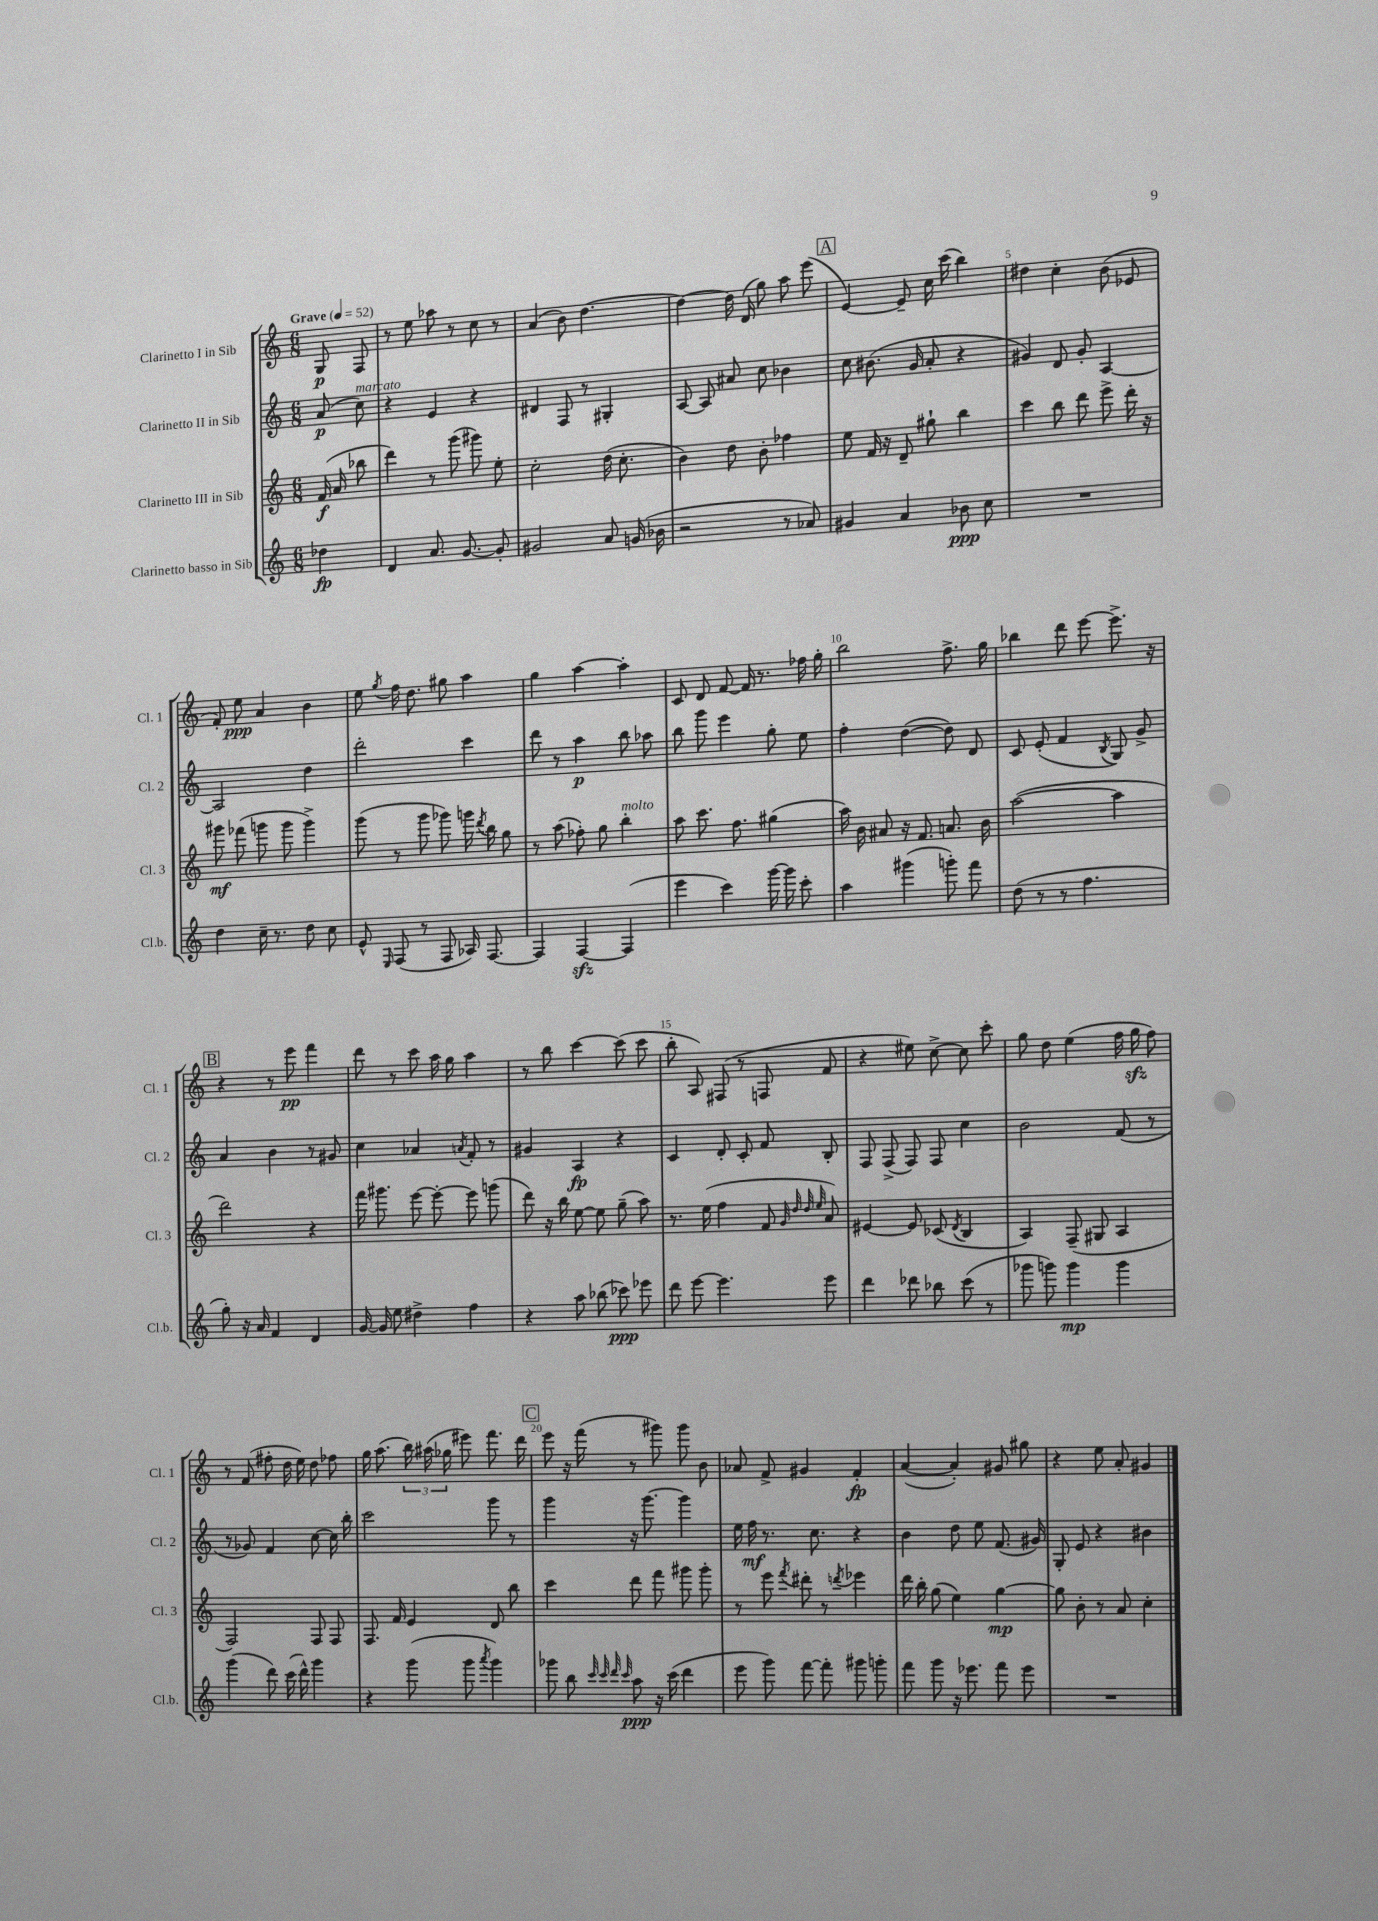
<<
\new StaffGroup <<
\new Staff = "s0" \with { instrumentName = "Clarinetto I in Sib" shortInstrumentName = "Cl. 1" } {
    \clef treble \key c \major \numericTimeSignature \time 6/8 \partial 4 \tempo "Grave" 4 = 52
    \autoBeamOff g8\p f8 |
    r8 e''8 aes''8 r8 c''8 r8 |
    a'4( b'8) d''4.~ |
    d''4~ d''16 d'16( g''8) a''8 e'''8( |
    \mark \markup { \box "A" } e'4~) e'8-- c''16 c'''16( b''4) |
    dis''4 c''4-. b'8( ees'8 |
    f'8-.) e''8\ppp a'4 b'4 |
    e''8 \acciaccatura { g''8 } f''16 d''8. gis''8 a''4 |
    g''4 a''4~ a''4-. |
    c'8 d'8 f'8~ f'16 r8. fes''16 g''16-. |
    b''2 f''8.-> g''16 |
    bes''4 d'''8 e'''8~ e'''8.-> r16 |
    \mark \markup { \box "B" } r4 r8 e'''8\pp f'''4 |
    d'''8 r8 c'''8 a''16 g''16 a''4 |
    r8 b''8 c'''4~ c'''8( c'''8 |
    b''8-. a8) fis8( r8 f8 f'8 |
    r4 eis''8) c''8~-> c''8 c'''8-. |
    g''8 d''8 e''4( f''16 g''16\sfz f''8) |
    r8 f'8( fis''8-. d''16 e''16) d''8 fes''8 |
    g''16 a''8.( \tuplet 3/2 { b''16) ais''16( ges''16 } eis'''8) f'''8. d'''16 |
    \mark \markup { \box "C" } e'''8 r16 f'''16( r8 gis'''8) gis'''8 b'8 |
    aes'8 f'8-> gis'4 f'4-.\fp |
    a'4~( a'4-.) gis'8 gis''8 |
    r4 e''8 a'8-. gis'4 \bar "|." |
}
\new Staff = "s1" \with { instrumentName = "Clarinetto II in Sib" shortInstrumentName = "Cl. 2" } {
    \clef treble \key c \major \numericTimeSignature \time 6/8 \partial 4
    \autoBeamOff a'8\p( c''8^\markup { \italic "marcato" }) |
    r4 e'4 r4 |
    dis'4 f8 r8 gis4-. |
    a8~ a8 ais'8 c''8 bes'4 |
    \mark \markup { \box "A" } c''8 bis'8.( g'16 a'8-. r4 |
    gis'4) d'8 gis'8-. a4~ |
    a2 d''4 |
    d'''2-. c'''4 |
    d'''8 r8 a''4\p b''8 aes''8 |
    b''8 g'''8 e'''4 g''8-. e''8 |
    f''4-. d''4~( d''8) d'8 |
    c'8 e'8-.( f'4 \acciaccatura { b8 } g8) g'8-> |
    \mark \markup { \box "B" } a'4 b'4 r8 gis'8 |
    c''4 aes'4 \acciaccatura { a'8 } f'8-. r8 |
    gis'4 a4\fp r4 |
    c'4 d'8-. c'8-. f'8 b8-. |
    f8 f8->( f8) f8 c''4 |
    b'2 f'8( r8 |
    r8 ges'8) f'4 c''8~ c''16 b''16-. |
    c'''2 g'''8 r8 |
    \mark \markup { \box "C" } g'''4 r16 g'''8.~ g'''4 |
    e''16 f''16\mf r8. c''8. r4 |
    b'4 d''8 e''8 f'8.( gis'16) |
    g8-. e'8 r4 bis'4 \bar "|." |
}
\new Staff = "s2" \with { instrumentName = "Clarinetto III in Sib" shortInstrumentName = "Cl. 3" } {
    \clef treble \key c \major \numericTimeSignature \time 6/8 \partial 4
    \autoBeamOff f'16\f( a'16 bes''8 |
    d'''4) r8 g'''8( gis'''8) e''8-. |
    c''2-. d''16( c''8.-. |
    b'4) d''8 b'8-. fes''4 |
    \mark \markup { \box "A" } e''8 f'16 r16 d'8-- gis''8-! b''4 |
    c'''4 b''8 d'''8 e'''8-> d'''16-. r16 |
    gis'''8\mf fes'''8( g'''8 g'''8 g'''4->) |
    g'''8( r8 g'''8 ges'''8) g'''16 \acciaccatura { d'''8 } b''16 g''8 |
    r8 a''8( fes''8-.) g''8 b''4-.^\markup { \italic "molto" } |
    a''8 c'''8. f''8. gis''4( |
    a''16) b'16 ais'8 r16 f'8. a'8. b'16 |
    a''2~( a''4 |
    \mark \markup { \box "B" } d'''2) r4 |
    f'''16 gis'''8. e'''8~ e'''8~-. e'''8 g'''8( |
    d'''8) r16 b''16 e''8~ e''8 g''8--( a''8) |
    r8. e''16( f''4 f'8 \grace { g'32 d''32 d''32 e''32 } a'8) |
    eis'4~ eis'8 ces'8( \acciaccatura { d'8 } b4 |
    a4) f8--( gis8 a4 |
    f2) f8 f8 |
    f8. f'16 e'4 d'8 b''8 |
    \mark \markup { \box "C" } c'''4 d'''8 f'''8 gis'''8 gis'''8-. |
    r8 e'''8 \acciaccatura { f'''8 } dis'''8-. r8 \acciaccatura { d'''8 } ees'''4 |
    d'''16 b''16-. g''8( e''4) g''4~\mp |
    g''8 b'8-. r8 a'8 c''4-. \bar "|." |
}
\new Staff = "s3" \with { instrumentName = "Clarinetto basso in Sib" shortInstrumentName = "Cl.b." } {
    \clef treble \key c \major \numericTimeSignature \time 6/8 \partial 4
    \autoBeamOff des''4\fp |
    d'4 a'8. g'8.~ g'8-. |
    gis'2 a'8 g'16( bes'16 |
    r2 r8 aes'8) |
    \mark \markup { \box "A" } gis'4 a'4 bes'8\ppp c''8 |
    R2. |
    d''4 c''16-- r8. d''8 c''8 |
    e'8-^ \grace { e16 } f8( r8 f8 aes16) f8.~ |
    f4 f4~\sfz f4( |
    e'''4 c'''4) g'''16~ g'''16 c'''8-. |
    a''4 gis'''4( g'''8-.) f'''8 |
    d''8( r8 r8 f''4. |
    \mark \markup { \box "B" } g''8-.) r16 a'16 f'4 d'4 |
    g'16~ g'16 e''8 dis''4-> f''4 |
    r4 a''8 bes''8( ces'''8\ppp) ees'''8 |
    d'''8 e'''8~ e'''4. e'''8 |
    d'''4 des'''8 bes''8 c'''8( r8 |
    ges'''8 g'''8) g'''4\mp g'''4 |
    g'''4( d'''8) c'''16( d'''16-^) g'''4 |
    r4 g'''8( g'''8 \acciaccatura { a'''8 } g'''4) |
    \mark \markup { \box "C" } ges'''8 b''8 \grace { c'''32 c'''32 d'''32 c'''32 } a''8\ppp r16 c'''16( d'''4 |
    e'''8 g'''8) f'''8~ f'''8-. gis'''8 g'''8-. |
    f'''8 g'''8 r16 ees'''8. f'''8 ees'''8 |
    R2. \bar "|." |
}
>>
>>
\layout { \context { \Score \override BarNumber.break-visibility = ##(#f #t #t) barNumberVisibility = #(every-nth-bar-number-visible 5) } }
